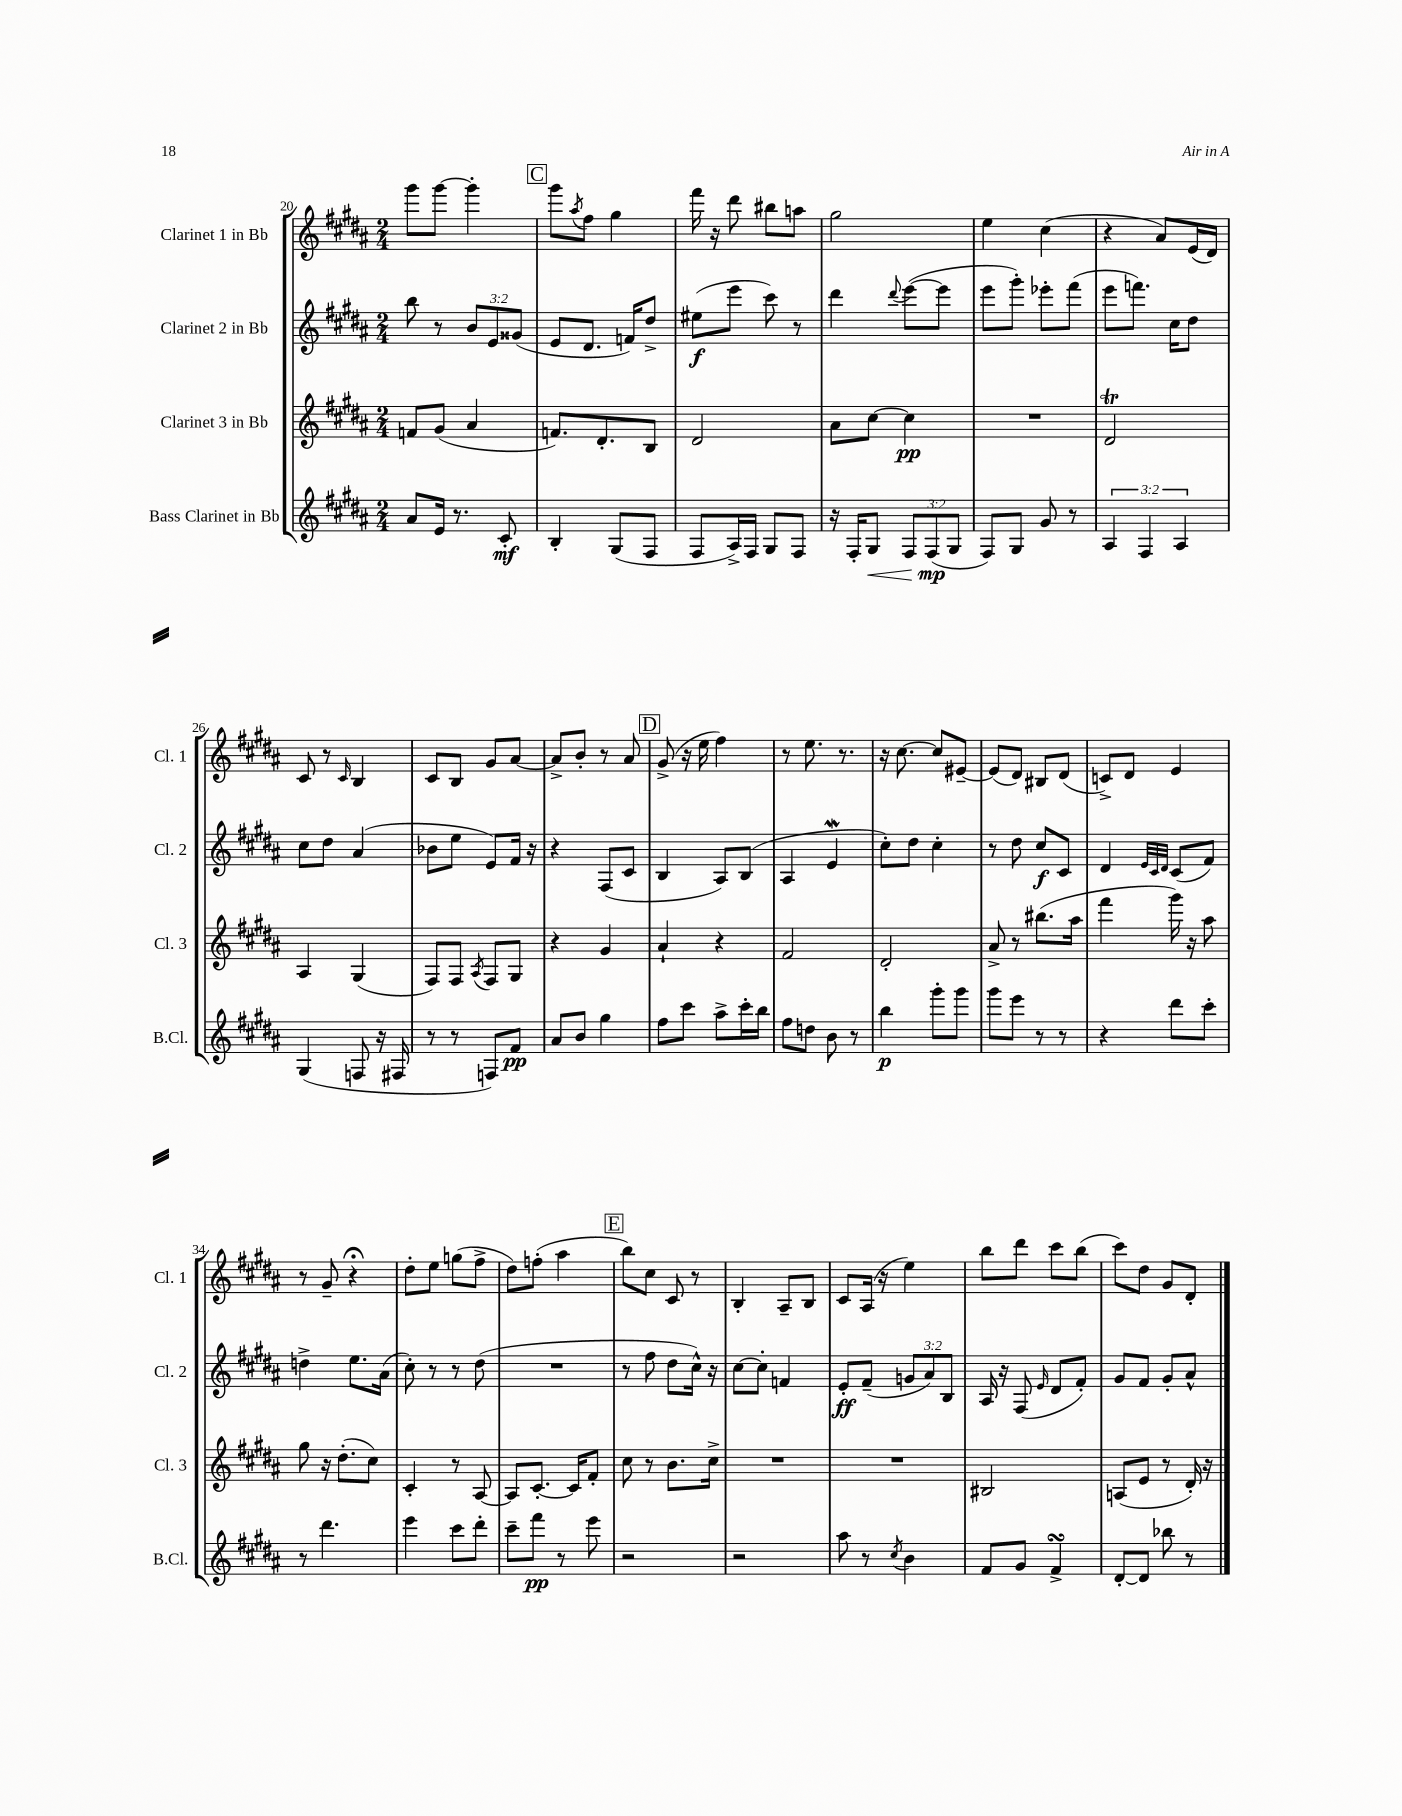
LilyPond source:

<<
\new StaffGroup <<
\new Staff = "s0" \with { instrumentName = "Clarinet 1 in Bb" shortInstrumentName = "Cl. 1" } {
    \clef treble \key b \major \numericTimeSignature \time 2/4
    gis'''8 gis'''8~ gis'''4-. |
    \mark \markup { \box "C" } gis'''8 \acciaccatura { ais''8 } fis''8 gis''4 |
    fis'''16 r16 dis'''8 bis''8 a''8 |
    gis''2 |
    e''4 cis''4( |
    r4 ais'8) e'16( dis'16) |
    cis'8 r8 \grace { cis'16 } b4 |
    cis'8 b8 gis'8 ais'8~ |
    ais'8-> b'8-. r8 ais'8 |
    \mark \markup { \box "D" } gis'8->( r16 e''16 fis''4) |
    r8 e''8. r8. |
    r16 cis''8.~ cis''8 eis'8~-- |
    eis'8( dis'8) bis8 dis'8( |
    c'8->) dis'8 e'4 |
    r8 gis'8-- r4\fermata |
    dis''8-. e''8 g''8( fis''8-> |
    dis''8) f''8-.( ais''4 |
    \mark \markup { \box "E" } b''8) cis''8 cis'8 r8 |
    b4-. ais8-- b8 |
    cis'8 ais16( r16 e''4) |
    b''8 dis'''8 cis'''8 b''8( |
    cis'''8) dis''8 gis'8 dis'8-. \bar "|." |
}
\new Staff = "s1" \with { instrumentName = "Clarinet 2 in Bb" shortInstrumentName = "Cl. 2" } {
    \clef treble \key b \major \numericTimeSignature \time 2/4 \override Staff.TupletNumber.text = #tuplet-number::calc-fraction-text
    b''8 r8 \tuplet 3/2 { b'8 e'8 gisis'8( } |
    \mark \markup { \box "C" } e'8 dis'8. f'16) dis''8-> |
    eis''8\f( e'''8 cis'''8) r8 |
    dis'''4 \appoggiatura { dis'''8 } e'''8~( e'''8 |
    e'''8 gis'''8-.) ees'''8-. fis'''8( |
    e'''8 f'''8.) cis''16 dis''8 |
    cis''8 dis''8 ais'4( |
    bes'8 e''8 e'8) fis'16 r16 |
    r4 fis8( cis'8 |
    \mark \markup { \box "D" } b4 ais8) b8( |
    ais4 e'4\mordent |
    cis''8-.) dis''8 cis''4-. |
    r8 dis''8 cis''8\f cis'8 |
    dis'4 \grace { e'32 cis'32 dis'32 } cis'8( fis'8) |
    d''4-> e''8. ais'16( |
    cis''8-.) r8 r8 dis''8( |
    R2 |
    \mark \markup { \box "E" } r8 fis''8 dis''8 cis''16-^) r16 |
    cis''8~ cis''8-. f'4 |
    e'8-.\ff fis'8--( \tuplet 3/2 { g'8 ais'8) b8 } |
    ais16 r16 fis8( \grace { e'16 } dis'8 fis'8-.) |
    gis'8 fis'8 gis'8-. ais'8-^ \bar "|." |
}
\new Staff = "s2" \with { instrumentName = "Clarinet 3 in Bb" shortInstrumentName = "Cl. 3" } {
    \clef treble \key b \major \numericTimeSignature \time 2/4
    f'8 gis'8( ais'4 |
    \mark \markup { \box "C" } f'8.) dis'8.-. b8 |
    dis'2 |
    ais'8 cis''8~ cis''4\pp |
    R2 |
    dis'2\trill |
    ais4 gis4( |
    fis8) fis8 \acciaccatura { ais8 } fis8 gis8 |
    r4 gis'4 |
    \mark \markup { \box "D" } ais'4-! r4 |
    fis'2 |
    dis'2-. |
    ais'8-> r8 bis''8.( ais''16 |
    fis'''4 gis'''16) r16 ais''8 |
    gis''8 r16 dis''8.-.( cis''8) |
    cis'4-. r8 ais8~ |
    ais8 cis'8.~-. cis'16 fis'8-. |
    \mark \markup { \box "E" } cis''8 r8 b'8. cis''16-> |
    R2 |
    R2 |
    bis2 |
    a8( e'8 r8 dis'16-.) r16 \bar "|." |
}
\new Staff = "s3" \with { instrumentName = "Bass Clarinet in Bb" shortInstrumentName = "B.Cl." } {
    \clef treble \key b \major \numericTimeSignature \time 2/4 \override Staff.TupletNumber.text = #tuplet-number::calc-fraction-text
    ais'8 e'16 r8. cis'8-.\mf |
    \mark \markup { \box "C" } b4-. gis8( fis8 |
    fis8 ais16->) fis16 gis8 fis8 |
    r16 fis16-. gis8\< \tuplet 3/2 { fis8 fis8\mp\!( gis8 } |
    fis8) gis8 gis'8 r8 |
    \tuplet 3/2 { ais4 fis4 ais4 } |
    gis4( f8 r16 fis16 |
    r8 r8 f8) fis'8\pp |
    ais'8 b'8 gis''4 |
    \mark \markup { \box "D" } fis''8 cis'''8 ais''8-> cis'''16-. b''16 |
    fis''8 d''8 b'8 r8 |
    b''4\p gis'''8-. gis'''8 |
    gis'''8 e'''8 r8 r8 |
    r4 dis'''8 cis'''8-. |
    r8 dis'''4. |
    e'''4 cis'''8 dis'''8-. |
    cis'''8-- fis'''8\pp r8 e'''8 |
    \mark \markup { \box "E" } r2 |
    r2 |
    ais''8 r8 \acciaccatura { cis''8 } b'4 |
    fis'8 gis'8 fis'4->\turn |
    dis'8~-. dis'8 bes''8 r8 \bar "|." |
}
>>
>>
\layout { \context { \Score currentBarNumber = #20 } }
